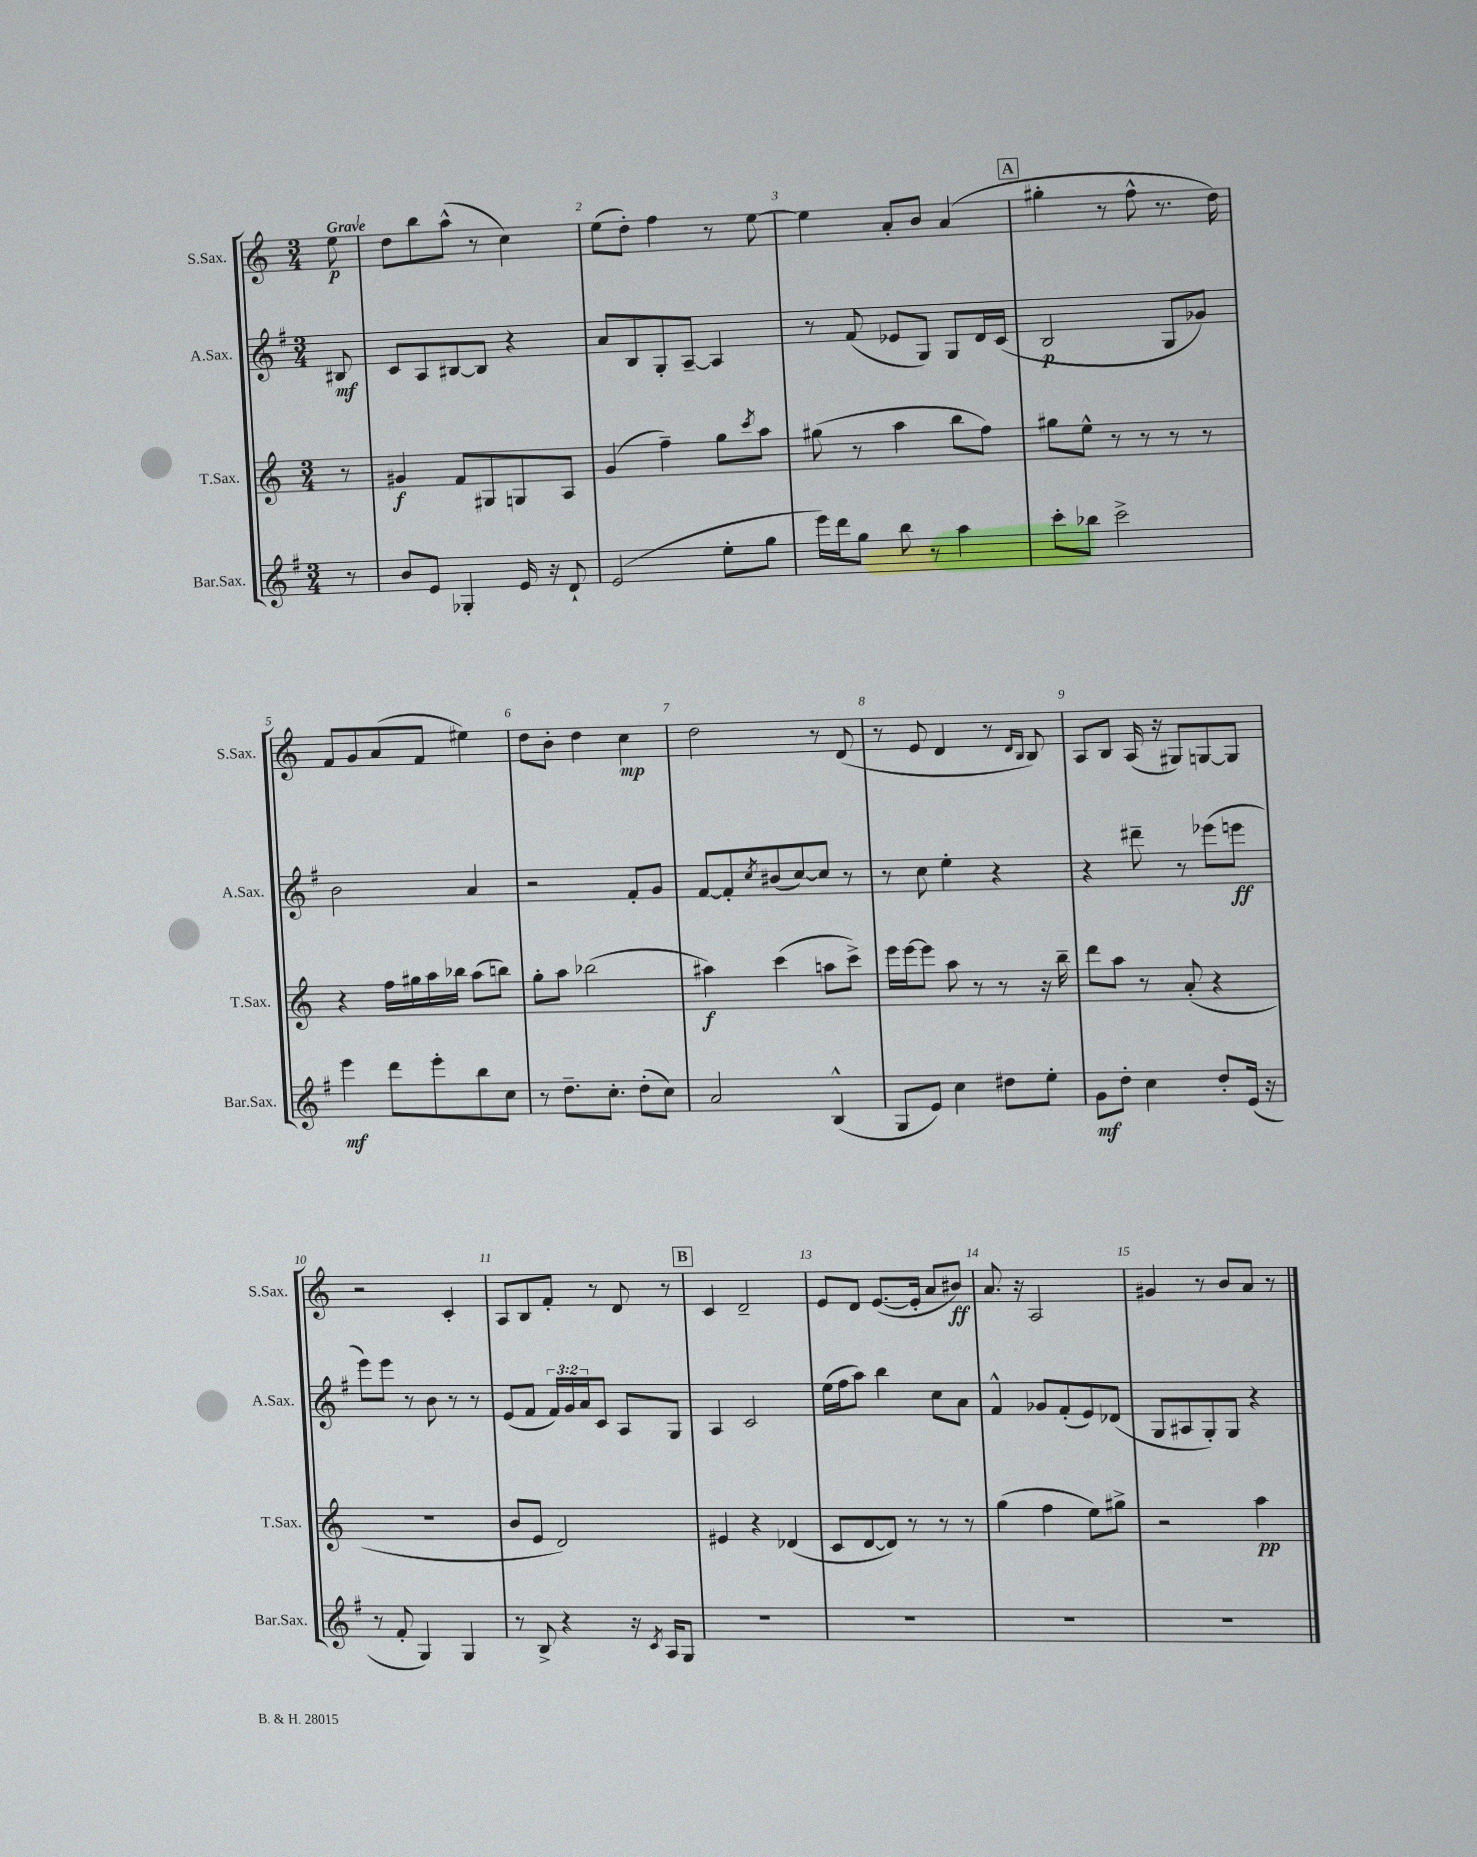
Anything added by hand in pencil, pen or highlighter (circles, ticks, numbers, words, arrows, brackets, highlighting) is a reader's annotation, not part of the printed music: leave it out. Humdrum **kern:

**kern	**dynam	**kern	**dynam	**kern	**dynam	**kern	**dynam
*part4	*part4	*part3	*part3	*part2	*part2	*part1	*part1
*staff4	*staff4	*staff3	*staff3	*staff2	*staff2	*staff1	*staff1
*I"Bar.Sax.	*	*I"T.Sax.	*	*I"A.Sax.	*	*I"S.Sax.	*
*I'Bar.Sax.	*	*I'T.Sax.	*	*I'A.Sax.	*	*I'S.Sax.	*
*clefG2	*	*clefG2	*	*clefG2	*	*clefG2	*
*k[f#]	*	*k[]	*	*k[f#]	*	*k[]	*
*M3/4	*	*M3/4	*	*M3/4	*	*M3/4	*
=	=	=	=	=	=	=	=
!	!	!	!	!	!	!LO:TX:a:B:t=Grave	!
8r	.	8r	.	8B#X/	mf	8ee\	p
=1	=1	=1	=1	=1	=1	=1	=1
8b/L	.	4g#X/	f	8c/L	.	8dd\L	.
8e/J	.	.	.	8A/	.	8bb\	.
4G-X'/	.	8f/L	.	[8B#X/	.	(8aa^^\J	.
.	.	8G#X/	.	8B#/J]	.	8r	.
16e/	.	8Gn/	.	4r	.	4cc\)	.
16r	.	.	.	.	.	.	.
8d`/	.	8A/J	.	.	.	.	.
=2	=2	=2	=2	=2	=2	=2	=2
(2e/	.	(4g/	.	8a/L	.	(8ee\L	.
.	.	.	.	8B/	.	8dd'\J)	.
.	.	4ff~\)	.	8G'/	.	4ff\	.
.	.	.	.	[8A~/J	.	.	.
8ee'\L	.	8gg\L	.	4A/]	.	8r	.
.	.	8qccc/	.	.	.	.	.
8gg\J	.	8aa\J	.	.	.	[8ee\	.
=3	=3	=3	=3	=3	=3	=3	=3
16eee\LL)	.	(8gg#X\	.	8r	.	4ee\]	.
16ddd\J	.	.	.	.	.	.	.
8gg\J	.	8r	.	(8f#/	.	.	.
8bb\	.	4aa\	.	8e-X/L	.	8a'/L	.
8r	.	.	.	8G/J)	.	8b/J	.
4aa\	.	8bb\L	.	8G/L	.	(4a/	.
.	.	8ff\J)	.	16d/L	.	.	.
.	.	.	.	(16c/JJ	.	.	.
!!LO:REH:place=s1:t=A
=4	=4	=4	=4	=4	=4	=4	=4
8ccc'\L	.	8gg#X\L	.	2B/	p	4gg#X'\	.
8bb-X\J	.	8ee^^\J	.	.	.	.	.
2ccc^\	.	8r	.	.	.	8r	.
.	.	8r	.	.	.	8ff^^\	.
.	.	8r	.	8G/L	.	8.r	.
.	.	8r	.	8g-X/J)	.	.	.
.	.	.	.	.	.	16dd\)	.
!!LO:LB:g=z
=5	=5	=5	=5	=5	=5	=5	=5
4eee\	mf	4r	.	2b\	.	8f/L	.
.	.	.	.	.	.	8g/	.
8ddd\L	.	16ff\LL	.	.	.	(8a/	.
.	.	16gg#X\	.	.	.	.	.
8eee'\	.	16aa\	.	.	.	8f/J	.
.	.	16bb-X\JJ	.	.	.	.	.
8bb\	.	(8aa\L	.	4a/	.	4ee#X\)	.
8cc\J	.	8bbn\J)	.	.	.	.	.
=6	=6	=6	=6	=6	=6	=6	=6
8r	.	8gg'\L	.	2r	.	8dd\L	.
8.dd~\L	.	8aa\J	.	.	.	8b'\J	.
.	.	(2bb-X\	.	.	.	4dd\	.
8.cc'\J	.	.	.	.	.	.	.
(8dd'\L	.	.	.	8f#'/L	.	4cc\	mp
8cc\J)	.	.	.	8g/J	.	.	.
=7	=7	=7	=7	=7	=7	=7	=7
2a/	.	4aa#X\)	f	[8f#/L	.	2dd\	.
.	.	.	.	8f#'/]	.	.	.
.	.	.	.	8qcc/	.	.	.
.	.	(4ccc\	.	(8b#X/	.	.	.
.	.	.	.	[8cc/)	.	.	.
(4B^^/	.	8aan\L	.	8cc/J]	.	8r	.
.	.	8ccc^\J)	.	8r	.	(8d/	.
=8	=8	=8	=8	=8	=8	=8	=8
8G/L	.	16eee\LL	.	8r	.	8r	.
.	.	[16eee\J	.	.	.	.	.
8e/J)	.	8eee\J]	.	8cc\	.	8e/	.
4cc\	.	8aa\	.	4ee'\	.	4d/	.
.	.	8r	.	.	.	.	.
8dd#X\L	.	8r	.	4r	.	8r	.
.	.	.	.	.	.	16qqd/LL	.
.	.	.	.	.	.	16qqB/JJ	.
8ee'\J	.	16r	.	.	.	8B/)	.
.	.	16bb~\	.	.	.	.	.
=9	=9	=9	=9	=9	=9	=9	=9
8g\L	mf	8ddd\L	.	4r	.	8A/L	.
8dd'\J	.	8aa\J	.	.	.	8B/J	.
4cc\	.	8r	.	8ddd#X~\	.	(16A/	.
.	.	.	.	.	.	16r	.
.	.	(8a'/	.	8r	.	8G#X/L)	.
8dd'/L	.	4r	.	(8eee-X\L	.	[8Gn/	.
(16e/Jk	.	.	.	8eeen\J	ff	8G/J]	.
16r	.	.	.	.	.	.	.
!!LO:LB:g=z
=10	=10	=10	=10	=10	=10	=10	=10
8r	.	2.r	.	8eee\L)	.	2r	.
8f#'/	.	.	.	8eee\J	.	.	.
4G/)	.	.	.	8r	.	.	.
.	.	.	.	8b\	.	.	.
4G/	.	.	.	8r	.	4c'/	.
.	.	.	.	8r	.	.	.
=11	=11	=11	=11	=11	=11	=11	=11
8r	.	8b/L	.	(8e/L	.	8A/L	.
8B^/	.	8e/J	.	8f#/J	.	8B/	.
4r	.	2d/)	.	24f#/LL)	.	8f'/J	.
.	.	.	.	24g/	.	.	.
.	.	.	.	24a/J	.	.	.
.	.	.	.	8c/J	.	8r	.
16r	.	.	.	8A/L	.	8d/	.
8qc/	.	.	.	.	.	.	.
16A/KL	.	.	.	.	.	.	.
8G/J	.	.	.	8G/J	.	8r	.
!!LO:REH:place=s1:t=B
=12	=12	=12	=12	=12	=12	=12	=12
2.r	.	4e#X/	.	4A/	.	4c/	.
.	.	4r	.	2c/	.	2d~/	.
.	.	(4d-X/	.	.	.	.	.
=13	=13	=13	=13	=13	=13	=13	=13
2.r	.	8c/L	.	(16ee\LL	.	8e/L	.
.	.	.	.	16ff#\J	.	.	.
.	.	[8d/	.	8aa\J)	.	8d/J	.
.	.	8d/J])	.	4bb\	.	([8.e/L	.
.	.	8r	.	.	.	.	.
.	.	.	.	.	.	16e'/Jk]	.
.	.	8r	.	8cc\L	.	8a/L	.
.	.	8r	.	8a\J	.	8b#X/J)	ff
=14	=14	=14	=14	=14	=14	=14	=14
2.r	.	(4gg\	.	4f#^^/	.	8.a/	.
.	.	.	.	.	.	16r	.
.	.	4ff\	.	8g-X/L	.	2A/	.
.	.	.	.	(8f#'/	.	.	.
.	.	8ee\L)	.	8e/)	.	.	.
.	.	8gg#X^\J	.	(8d-X/J	.	.	.
=15	=15	=15	=15	=15	=15	=15	=15
2.r	.	2r	.	8G/L	.	4g#X/	.
.	.	.	.	8A#X/	.	.	.
.	.	.	.	8G'/)	.	8r	.
.	.	.	.	8G/J	.	8b/L	.
.	.	4aa\	pp	4r	.	8a/J	.
.	.	.	.	.	.	8r	.
==	==	==	==	==	==	==	==
*-	*-	*-	*-	*-	*-	*-	*-
